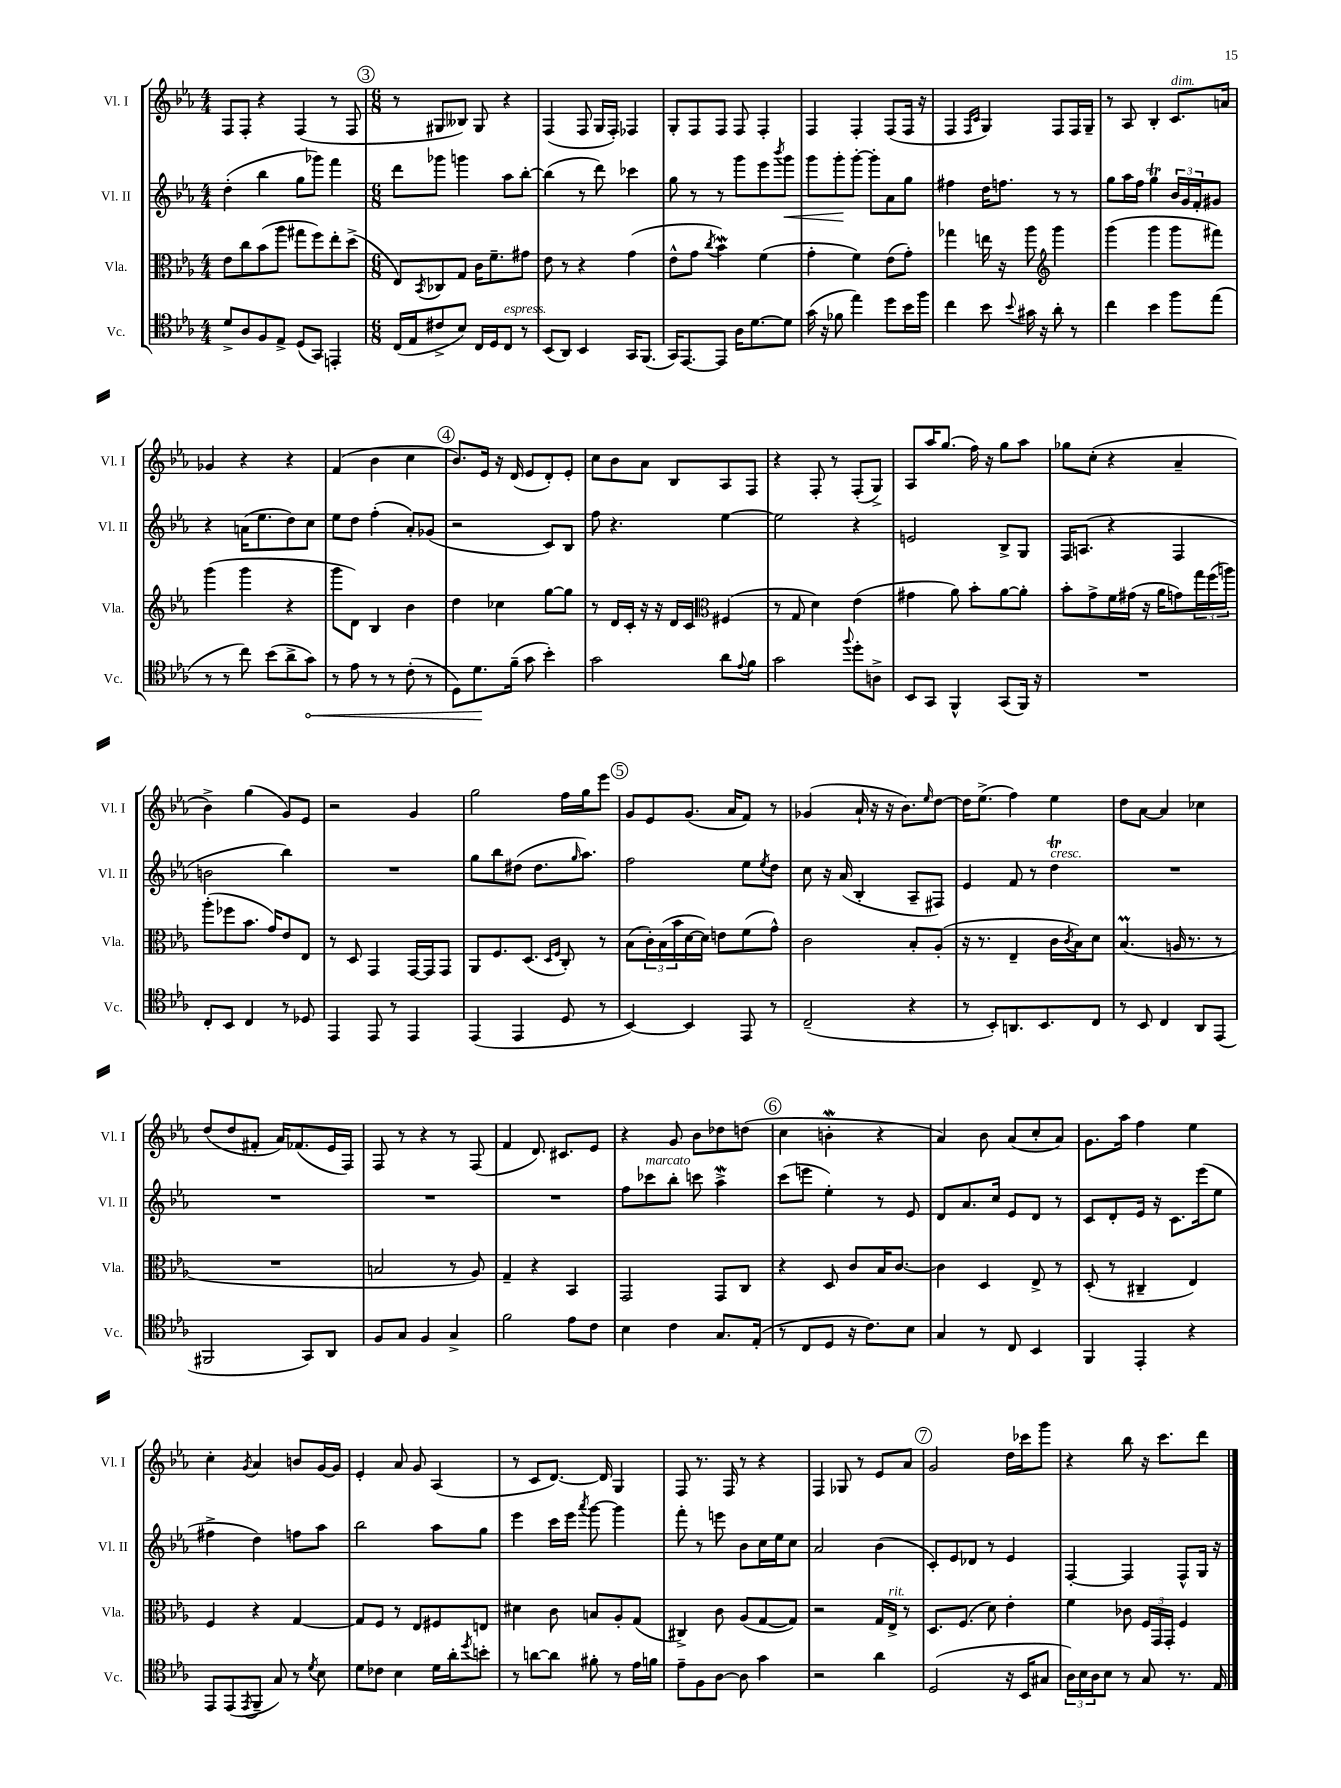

**kern	**dynam	**kern	**kern	**dynam	**kern
*part4	*part4	*part3	*part2	*part2	*part1
*staff4	*staff4	*staff3	*staff2	*staff2	*staff1
*I"Vc.	*	*I"Vla.	*I"Vl. II	*	*I"Vl. I
*I'Vc.	*	*I'Vla.	*I'Vl. II	*	*I'Vl. I
*clefC4	*	*clefC3	*clefG2	*	*clefG2
*k[b-e-a-]	*	*k[b-e-a-]	*k[b-e-a-]	*	*k[b-e-a-]
*M4/4	*	*M4/4	*M4/4	*	*M4/4
=17	=17	=17	=17	=17	=17
8d^/L	.	8e-\L	(4dd'\	.	8F/L
8A-/	.	8cc\	.	.	8F'/J
8F/	.	(8b-\	4bb-\	.	4r
8E-^/J	.	8aa-\J	.	.	.
(8D/L	.	8gg#X\L	8gg\L	.	(4F/
8GG/J)	.	8ff\)	8ggg-X\J)	.	.
4EEn'/	.	8ee-'\	4fff\	.	8r
.	.	(8dd^\J	.	.	8F/
!!LO:REH:place=s1:t=3
=18	=18	=18	=18	=18	=18
*M6/8	*	*M6/8	*M6/8	*	*M6/8
(16C/LL	.	8E-/L)	8ddd\L	.	8r
16E-/J	.	.	.	.	.
.	.	8qBB-/	.	.	.
8c#X^/	.	8C-X/	8ggg-X\J	.	8G#X/L
8B-/J)	.	8G/J	4gggn\	.	8B--X/J)
16C/LL	.	16c\KL	.	.	8G#/
16D/J	.	8.f~\	.	.	.
!LO:TX:a:i:t=espress.	!	!	!	!	!
8C/J	.	.	8aa-\L	.	4r
8r	.	8g#X\J	[8bb-'\J	.	.
=19	=19	=19	=19	=19	=19
(8BB-/L	.	8e-\	(4bb-\]	.	(4F/
8AA-/J)	.	8r	.	.	.
4BB-/	.	4r	8r	.	8F/
.	.	.	8ddd\)	.	16G/LL
.	.	.	.	.	16F'/JJ)
16GG/KL	.	(4g\	4ccc-X\	.	4F-X/
(8.FF/J	.	.	.	.	.
=20	=20	=20	=20	=20	=20
16GG/KL)	.	8e-^^\L	8gg\	.	8G'/L
[8.EE-/	.	.	.	.	.
.	.	8g\J	8r	.	8F/
.	.	8qcc/	.	.	.
8EE-/J]	.	4b-W\)	8r	.	8F/J
16A-\KL	.	.	8ggg\L	.	8F/
[8.d\	.	.	.	.	.
.	.	(4f\	8eee-\	.	4F'/
.	.	.	8qbbb-/	.	.
!	!	!	!	!LO:HP:b	!
8d\J]	.	.	8ggg\J	<	.
=21	=21	=21	=21	=21	=21
(16g\	.	4g'\	8ggg\L	.	4F/
16r	.	.	.	.	.
8f-X\	.	.	8ggg'\	.	.
4ee-\)	.	4f\)	[8ggg'\J	[	4F'/
.	.	.	8ggg'\L]	.	.
8dd\L	.	(8e-\L	8a-\	.	(8F/L
16b-\L	.	8g'\J)	8gg\J	.	16F/Jk
16ff\JJ	.	.	.	.	16r
=22	=22	=22	=22	=22	=22
4cc\	.	4gg-X\	4ff#X\	.	4F/
.	.	.	.	.	16qqF/LL
.	.	.	.	.	16qqc/JJ
8b-\	.	16een\	16dd\KL	.	4G/)
.	.	16r	8.ffn\J	.	.
8qqb-/	.	.	.	.	.
16g#X\	.	8aa-\	.	.	.
16r	.	.	.	.	.
*	*	*clefG2	*	*	*
8a-'\	.	4ggg\	8r	.	8F/L
8r	.	.	8r	.	16F/L
.	.	.	.	.	16G~/JJ
=23	=23	=23	=23	=23	=23
4cc\	.	(4ggg\	8gg\L	.	8r
.	.	.	16aa-\L	.	8A-/
.	.	.	16ff\JJ	.	.
4b-\	.	4ggg\	4ggt\	.	4B-'/
!	!	!	!	!	!LO:TX:a:i:t=dim.
8ff\L	.	8ggg\L	24b-/LL	.	8.c/L
.	.	.	24g/	.	.
.	.	.	24f'/J	.	.
(8ee-\J	.	8fff#X\J)	8g#X/J	.	.
.	.	.	.	.	16an/Jk
!!LO:LB:g=z
=24	=24	=24	=24	=24	=24
8r	.	(4ggg\	4r	.	4g-X/
8r	.	.	.	.	.
8cc\)	.	4ggg\	(16an\KL	.	4r
.	.	.	8.ee-\	.	.
(8b-\L	.	.	.	.	.
8a-^\	.	4r	8dd\)	.	4r
!	!LO:HP:b	!	!	!	!
8g\J)	<	.	8cc\J	.	.
=25	=25	=25	=25	=25	=25
8r	.	8ggg\L	8ee-\L	.	(4f/
8e-\	.	8d\J)	8dd\J	.	.
8r	.	4B-/	(4ff'\	.	4b-\
8r	.	.	.	.	.
(8c'\	.	4b-\	8a-'/L)	.	4cc\
8r	.	.	(8g-X/J	.	.
!!LO:REH:place=s1:t=4
=26	=26	=26	=26	=26	=26
8D\L)	.	4dd\	2r	.	8.b-/L)
8.d\	.	.	.	.	.
.	.	.	.	.	16e-/Jk
.	.	4cc-X\	.	.	16r
(16f~\Jk	[	.	.	.	(16d/
8g\	.	.	.	.	8e-/L
4b-'\)	.	[8gg\L	8c/L)	.	8d'/)
.	.	8gg\J]	8B-/J	.	8e-'/J
=27	=27	=27	=27	=27	=27
2g\	.	8r	8ff\	.	8cc\L
.	.	16d/LL	4.r	.	8b-\
.	.	16c'/JJ	.	.	.
.	.	16r	.	.	8a-\J
.	.	16r	.	.	.
.	.	16d/LL	.	.	8B-/L
.	.	16c/JJ	.	.	.
*	*	*clefC3	*	*	*
8a-\L	.	(4F#X/	[4ee-\	.	8A-/
8qqe-/	.	.	.	.	.
8f\J	.	.	.	.	8F/J
=28	=28	=28	=28	=28	=28
2g\	.	8r	2ee-\]	.	4r
.	.	8G/	.	.	.
.	.	4d\)	.	.	8F'/
.	.	.	.	.	8r
8qqff/	.	.	.	.	.
8dd'\L	.	(4e-\	4r	.	(8F'/L
8An^\J	.	.	.	.	8G^/J)
=29	=29	=29	=29	=29	=29
8BB-/L	.	4g#X\	2en/	.	8A-/L
8GG/J	.	.	.	.	16aa-/K
.	.	.	.	.	(8.gg/J
4FF^^/	.	8a-\)	.	.	.
.	.	8b-'\L	.	.	16ff\)
.	.	.	.	.	16r
(8GG/L	.	[8a-\	8B-^/L	.	8gg\L
16FF/Jk)	.	8a-'\J]	8G/J	.	8aa-\J
16r	.	.	.	.	.
=30	=30	=30	=30	=30	=30
2.r	.	8b-'\L	16F/KL	.	8gg-X\L
.	.	.	(8.An/J	.	.
.	.	8g^\	.	.	(8cc'\J
.	.	16f\L	4r	.	4r
.	.	(16g#X\JJ	.	.	.
.	.	16r	.	.	.
.	.	16a-\KL	.	.	.
.	.	8gn\)	4F/	.	4a-~/
.	.	24gg\L	.	.	.
.	.	(24ff\	.	.	.
.	.	24aan\JJ)	.	.	.
!!LO:LB:g=z
=31	=31	=31	=31	=31	=31
8C'/L	.	(8aa-'\L	2bn\	.	4b-^\)
8BB-/J	.	8ff-X\	.	.	.
4C/	.	8.b-\J	.	.	(4gg\
.	.	16g/KL)	.	.	.
8r	.	8e-/	4bb-\)	.	8g/L)
8D-X/	.	8E-/J	.	.	8e-/J
=32	=32	=32	=32	=32	=32
4EE-/	.	8r	2.r	.	2r
.	.	8D/	.	.	.
8EE-/	.	4GG/	.	.	.
8r	.	.	.	.	.
4EE-/	.	[16GG/LL	.	.	4g/
.	.	16GG/J]	.	.	.
.	.	8GG/J	.	.	.
=33	=33	=33	=33	=33	=33
(4EE-/	.	8AA-/L	8gg\L	.	2gg\
.	.	8.F/	8bb-\	.	.
4EE-/	.	.	(8dd#X\J	.	.
.	.	(8.D/J	.	.	.
.	.	.	8.dd#\L	.	.
.	.	16qqD/LL	.	.	.
.	.	16qqF/JJ	.	.	.
8D/	.	8C'/)	.	.	16ff\LL
.	.	.	16qqgg/	.	.
.	.	.	8.aa-\J)	.	16gg\J
8r	.	8r	.	.	8eee-\J
!!LO:REH:place=s1:t=5
=34	=34	=34	=34	=34	=34
[4BB-/)	.	(8B-\L	2ff\	.	8g/L
.	.	24c'\L)	.	.	8e-/
.	.	(24B-\	.	.	.
.	.	24b-\	.	.	.
4BB-/]	.	[16d\	.	.	(8.g/J
.	.	16d\JJ])	.	.	.
.	.	8en\L	.	.	.
.	.	.	.	.	16a-/KL
8EE-/	.	(8f\	8ee-\L	.	8f/J)
.	.	.	8qee-/	.	.
8r	.	8g^^\J)	8dd\J	.	8r
=35	=35	=35	=35	=35	=35
(2C~/	.	2c\	8cc\	.	(4g-X/
.	.	.	16r	.	.
.	.	.	(16a-/	.	.
.	.	.	4B-'/	.	16a-`/
.	.	.	.	.	16r
.	.	.	.	.	16r
.	.	.	.	.	8.b-\L)
4r	.	8B-'/L	8A-~/L	.	.
.	.	.	.	.	16qqee-/
.	.	(8A-'/J	8F#X/J)	.	[8dd\J
=36	=36	=36	=36	=36	=36
8r	.	16r	4e-/	.	16dd\KL]
.	.	8.r	.	.	(8.ee-^\J
8BB-'/L)	.	.	.	.	.
8.AAn/	.	4E-~/	8f/	.	4ff\)
.	.	.	8r	.	.
8.BB-/	.	.	.	.	.
!	!	!	!LO:TX:a:i:t=cresc.	!	!
.	.	16c\LL	4ddt\	.	4ee-\
.	.	8qc/	.	.	.
.	.	16B-\J)	.	.	.
8C/J	.	8d\J	.	.	.
=37	=37	=37	=37	=37	=37
8r	.	(4.B-M/	2.r	.	8dd\L
8BB-/	.	.	.	.	[8a-\J
4C/	.	.	.	.	4a-/]
.	.	16An/	.	.	.
.	.	8.r	.	.	.
8AA-/L	.	.	.	.	4cc-X\
(8EE-/J	.	8r	.	.	.
!!LO:LB:g=z
=38	=38	=38	=38	=38	=38
2FF#X/	.	2.r	2.r	.	(8dd/L
.	.	.	.	.	8dd/
.	.	.	.	.	8f#X'/J
.	.	.	.	.	16a-/KL)
.	.	.	.	.	(8.f-X/
8GG/L)	.	.	.	.	.
8AA-/J	.	.	.	.	16e-/L
.	.	.	.	.	16F/JJ)
=39	=39	=39	=39	=39	=39
8F/L	.	2Bn/	2.r	.	8F/
8G/J	.	.	.	.	8r
4F/	.	.	.	.	4r
4G^/	.	8r	.	.	8r
.	.	8A-/)	.	.	(8F/
=40	=40	=40	=40	=40	=40
2f\	.	4G~/	2.r	.	4f/
.	.	4r	.	.	8.d/)
.	.	.	.	.	8.c#X/L
8e-\L	.	4BB-/	.	.	.
8c\J	.	.	.	.	8e-/J
=41	=41	=41	=41	=41	=41
4B-\	.	2GG/	8ff\L	.	4r
!	!	!	!LO:TX:a:i:t=marcato	!	!
.	.	.	8ccc-X\	.	.
4c\	.	.	8bb-'\J	.	8g/
.	.	.	8cccn\	.	8b-\L
8.G/L	.	8GG/L	4aa-w^\	.	8dd-X\
.	.	8C/J	.	.	(8ddn\J
(16E-'/Jk	.	.	.	.	.
!!LO:REH:place=s1:t=6
=42	=42	=42	=42	=42	=42
8r	.	4r	(8ccc\L	.	4cc\
8C/L	.	.	8eeen\J	.	.
8D/J	.	8D/	4ee-'\)	.	4bnW'\
16r	.	8c/L	.	.	.
8.c\L)	.	.	.	.	.
.	.	16B-/K	8r	.	4r
.	.	[8.c/J	.	.	.
8B-\J	.	.	8e-/	.	.
=43	=43	=43	=43	=43	=43
4G/	.	4c\]	8d/L	.	4a-/)
.	.	.	8.a-/	.	.
8r	.	4D/	.	.	8b-\
.	.	.	16cc/Jk	.	.
8C/	.	.	8e-/L	.	(8a-/L
4BB-/	.	8E-^/	8d/J	.	8cc'/
.	.	8r	8r	.	8a-/J)
=44	=44	=44	=44	=44	=44
4FF/	.	(8D'/	8c/L	.	8.g\L
.	.	8r	8d'/	.	.
.	.	.	.	.	16aa-\Jk
4EE-'/	.	4C#X~/	16e-/Jk	.	4ff\
.	.	.	16r	.	.
.	.	.	8.c\L	.	.
4r	.	4E-/)	.	.	4ee-\
.	.	.	(16eee-\k	.	.
.	.	.	8ee-\J	.	.
!!LO:LB:g=z
=45	=45	=45	=45	=45	=45
8EE-/L	.	4F/	4ff#X^\	.	4cc'\
(8EE-/	.	.	.	.	.
8qEE-/	.	.	.	.	8qg/
8FF~/J	.	4r	4dd\)	.	4a-/
8G/)	.	.	.	.	.
8r	.	[4G/	8ffn\L	.	8bn/L
8qd/	.	.	.	.	.
8B-\	.	.	8aa-\J	.	[16g/L
.	.	.	.	.	16g/JJ]
=46	=46	=46	=46	=46	=46
8d\L	.	8G/L]	2bb-\	.	4e-'/
8c-X\J	.	8F/J	.	.	.
4B-\	.	8r	.	.	8a-/
.	.	8E-/L	.	.	8g/
16d\LL	.	8F#X/	8aa-\L	.	(4A-/
16a-'\J	.	.	.	.	.
8qdd/	.	.	.	.	.
8bn'\J	.	8En/J	8gg\J	.	.
=47	=47	=47	=47	=47	=47
8r	.	4d#X\	4eee-\	.	8r
[8an\L	.	.	.	.	8c/L
8a\J]	.	8c\	16ccc\LL	.	[8.d/J)
.	.	.	16eee-\JJ	.	.
.	.	.	8qaaa-/	.	.
8f#X'\	.	8Bn/L	[8ggg\	.	.
.	.	.	.	.	16d/]
8r	.	8A-'/	4ggg\]	.	4G/
16e-\LL	.	(8G/J	.	.	.
16fn\JJ	.	.	.	.	.
=48	=48	=48	=48	=48	=48
8e-~\L	.	4C#X^/)	8fff'\	.	8F/
8F\	.	.	8r	.	8.r
[8A-\J	.	8c\	8eeen\	.	.
.	.	.	.	.	16F/
8A-\]	.	(8A-/L	8b-\L	.	8r
4g\	.	[8G/	16cc\L	.	4r
.	.	.	16ee-\J	.	.
.	.	8G/J])	8cc\J	.	.
=49	=49	=49	=49	=49	=49
2r	.	2r	2a-/	.	4F/
.	.	.	.	.	8G-X/
.	.	.	.	.	8r
4a-\	.	16G/LL	(4b-\	.	8e-/L
!	!	!LO:TX:a:i:t=rit.	!	!	!
.	.	16E-^/JJ	.	.	.
.	.	8r	.	.	8a-/J
!!LO:REH:place=s1:t=7
=50	=50	=50	=50	=50	=50
(2D/	.	8.D/L	8c'/L)	.	2g/
.	.	.	8e-/	.	.
.	.	(8.F/J	.	.	.
.	.	.	8d-X/J	.	.
.	.	8d\)	8r	.	.
16r	.	4e-'\	4e-/	.	16dd\LL
16BB-/KL	.	.	.	.	16ccc-X\J
8G#X/J	.	.	.	.	8ggg\J
=51	=51	=51	=51	=51	=51
24A-\LL)	.	4f\	[4F'/	.	4r
24B-\	.	.	.	.	.
24A-\J	.	.	.	.	.
8B-\J	.	.	.	.	.
8r	.	8c-X\	4F/]	.	8bb-\
8G/	.	24F/LL	.	.	16r
.	.	24GG/	.	.	.
.	.	.	.	.	8.ccc\L
.	.	24GG'/JJ	.	.	.
8.r	.	4F/	8F^^/L	.	.
.	.	.	16G/Jk	.	8ddd\J
16E-/	.	.	16r	.	.
==	==	==	==	==	==
*-	*-	*-	*-	*-	*-
